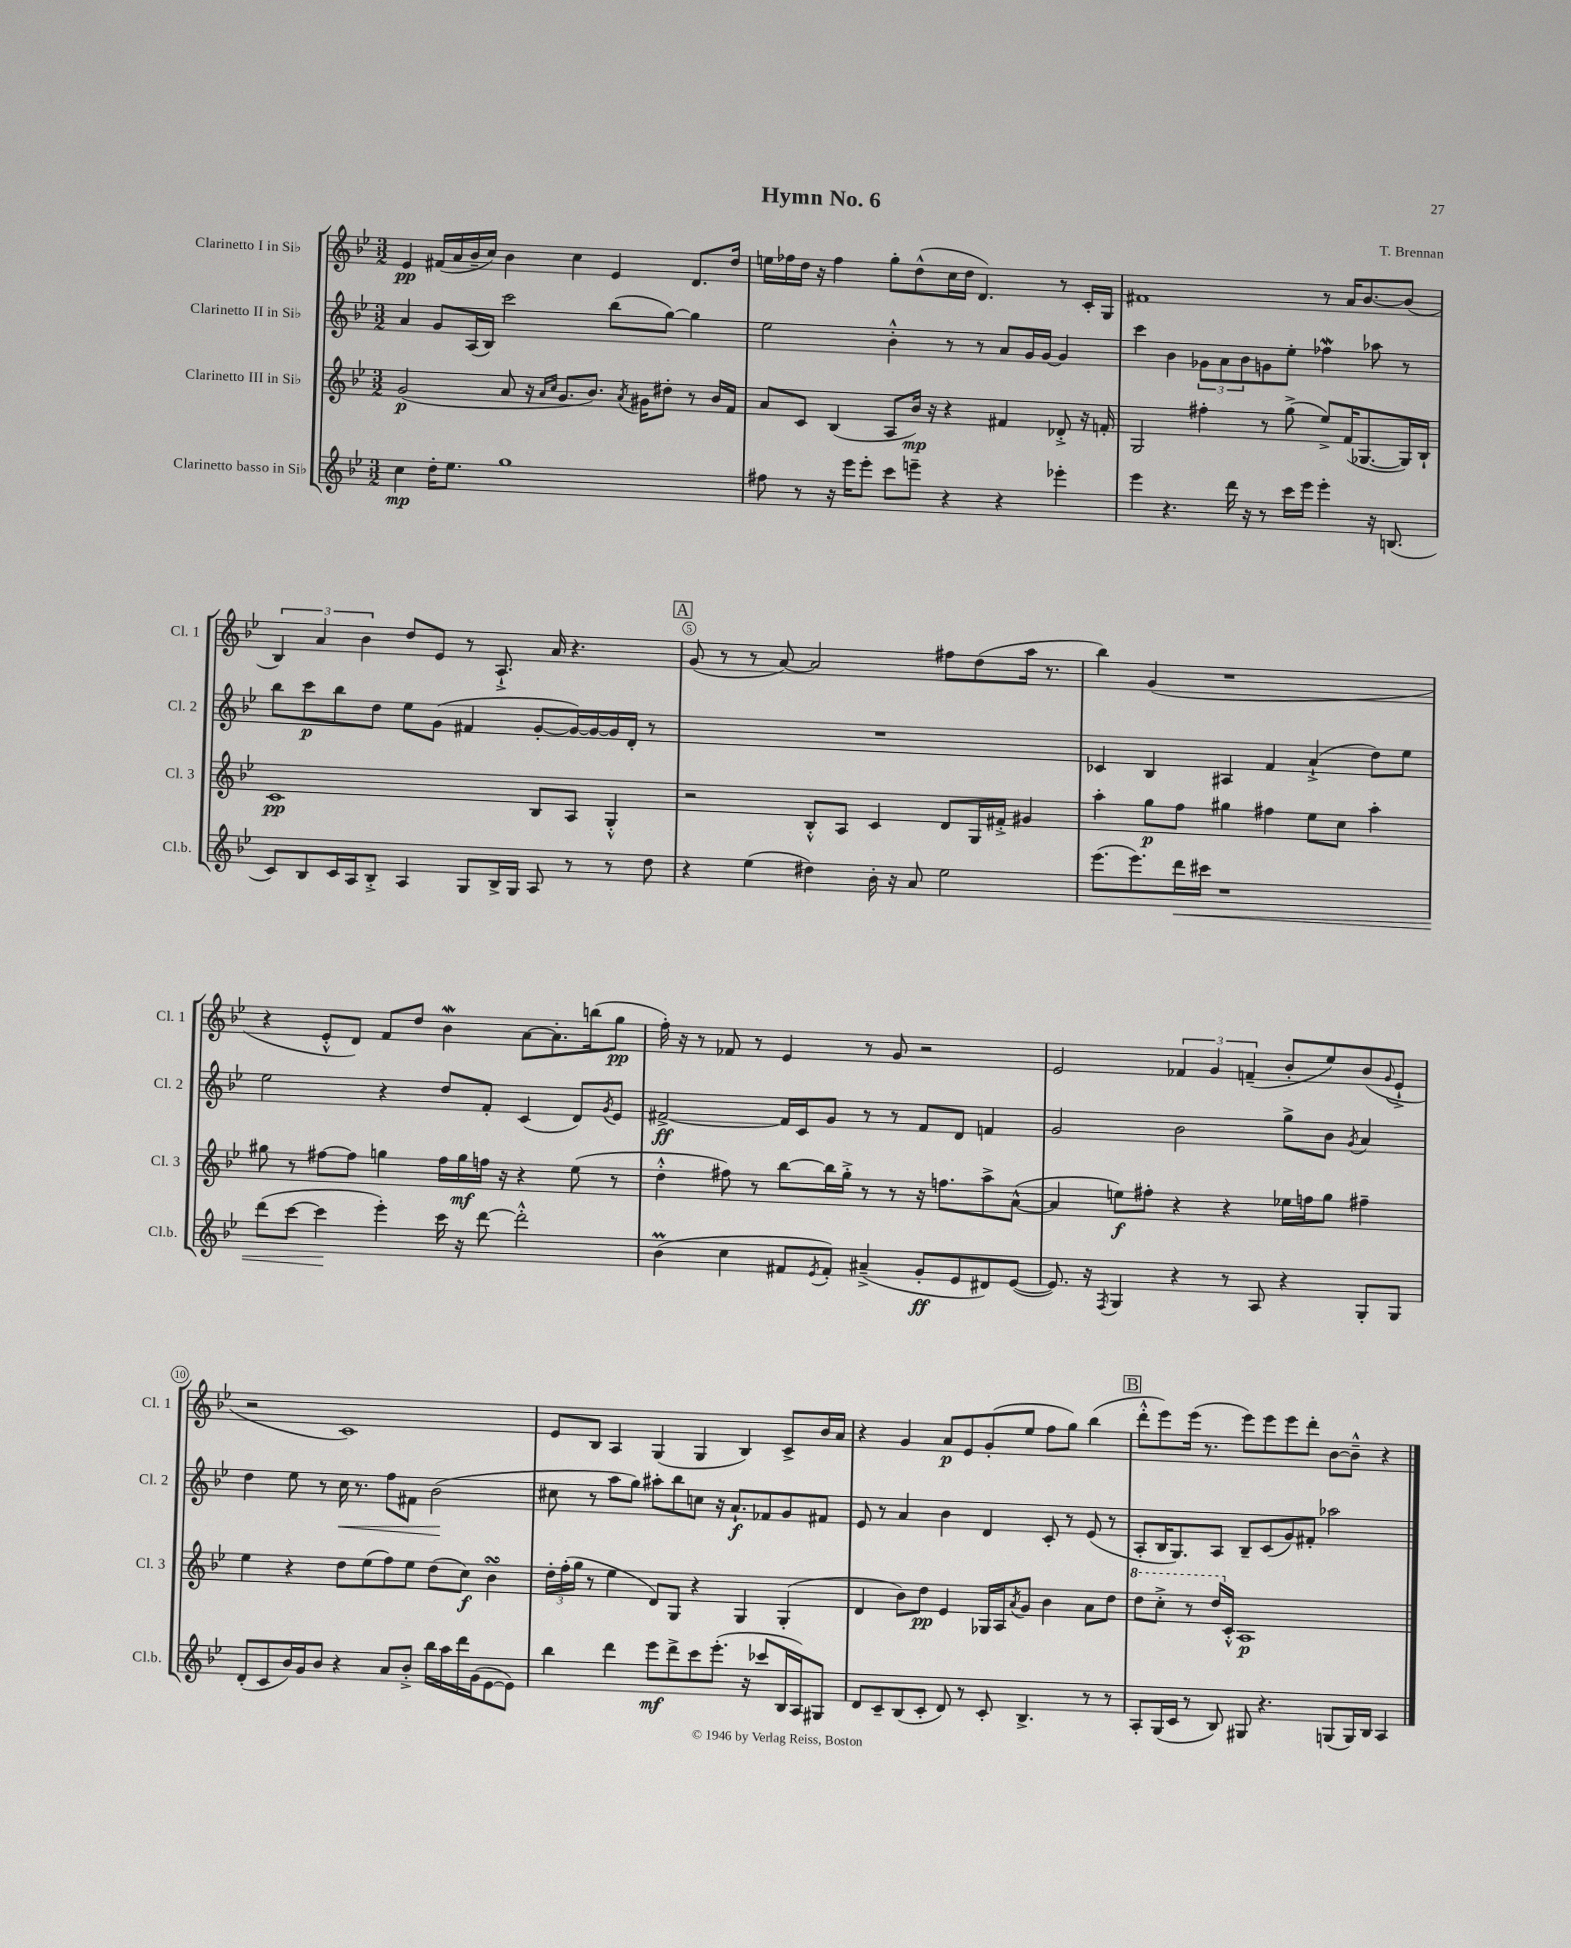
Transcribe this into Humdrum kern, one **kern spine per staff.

**kern	**dynam	**kern	**dynam	**kern	**dynam	**kern	**dynam
*part4	*part4	*part3	*part3	*part2	*part2	*part1	*part1
*staff4	*staff4	*staff3	*staff3	*staff2	*staff2	*staff1	*staff1
*I"Clarinetto basso in Si♭	*	*I"Clarinetto III in Si♭	*	*I"Clarinetto II in Si♭	*	*I"Clarinetto I in Si♭	*
*I'Cl.b.	*	*I'Cl. 3	*	*I'Cl. 2	*	*I'Cl. 1	*
*clefG2	*	*clefG2	*	*clefG2	*	*clefG2	*
*k[b-e-]	*	*k[b-e-]	*	*k[b-e-]	*	*k[b-e-]	*
*M3/2	*	*M3/2	*	*M3/2	*	*M3/2	*
=1	=1	=1	=1	=1	=1	=1	=1
4cc\	mp	(2g/	p	4a/	.	4e-/	pp
16dd'\KL	.	.	.	8g/L	.	(16f#X/LL	.
8.ee-\J	.	.	.	.	.	16a/	.
.	.	.	.	(16A/L	.	16b-~/	.
.	.	.	.	16B-/JJ)	.	16cc/JJ)	.
1gg	.	8a/	.	2ccc\	.	4b-\	.
.	.	16r	.	.	.	.	.
.	.	16qqa/LL	.	.	.	.	.
.	.	16qqcc/JJ	.	.	.	.	.
.	.	8.g/L	.	.	.	.	.
.	.	.	.	.	.	4cc\	.
.	.	8.b-/J)	.	.	.	.	.
.	.	.	.	(8bb-\L	.	4e-/	.
.	.	8qa/	.	.	.	.	.
.	.	16g#X\KL	.	.	.	.	.
.	.	8dd#X'\J	.	[8gg\J)	.	.	.
.	.	8r	.	4gg\]	.	8.d/L	.
.	.	16b-/LL	.	.	.	.	.
.	.	16f/JJ	.	.	.	16dd/Jk	.
=2	=2	=2	=2	=2	=2	=2	=2
8ff#X\	.	8a/L	.	2ee-\	.	16een\LL	.
.	.	.	.	.	.	16ff-X\	.
8r	.	8c/J	.	.	.	16dd\JJ	.
.	.	.	.	.	.	16r	.
16r	.	(4B-/	.	.	.	4ff-\	.
16eee-\KL	.	.	.	.	.	.	.
8eee-'\J	.	.	.	.	.	.	.
8ccc\L	.	8A/L	.	4b-'^^\	.	8gg'\L	.
8eeen~\J	.	16b-/Jk)	mp	.	.	(8dd^^\	.
.	.	16r	.	.	.	.	.
4r	.	4r	.	8r	.	16cc\L	.
.	.	.	.	.	.	16dd\JJ	.
.	.	.	.	8r	.	4.d/)	.
4r	.	4f#X/	.	8a/L	.	.	.
.	.	.	.	16g/L	.	.	.
.	.	.	.	[16g/JJ	.	.	.
4eee-X'\	.	8d-X'^/	.	4g/]	.	8r	.
.	.	16r	.	.	.	16c'/LL	.
.	.	16fn'/	.	.	.	16G/JJ	.
=3	=3	=3	=3	=3	=3	=3	=3
4eee-\	.	2G/	.	4ccc\	.	1f#X	.
4.r	.	.	.	4b-\	.	.	.
.	.	4ff#X'\	.	12g-X\L	.	.	.
.	.	.	.	12a\	.	.	.
16ddd\	.	.	.	.	.	.	.
.	.	.	.	12b-\	.	.	.
16r	.	.	.	.	.	.	.
8r	.	8r	.	8gn\	.	.	.
16ccc\LL	.	(8gg^\	.	8ee-'\J	.	.	.
16eee-\JJ	.	.	.	.	.	.	.
4eee-'\	.	8ee-^/L)	.	4ff-Xw\	.	8r	.
.	.	(16f/K	.	.	.	16a/KL	.
.	.	[8.G-X/	.	.	.	[8.b-/	.
16r	.	.	.	8aa-X\	.	.	.
(8.Bn/	.	.	.	.	.	.	.
.	.	16G-/L])	.	8r	.	(8b-/J]	.
.	.	16B-`/JJ	.	.	.	.	.
!!LO:LB:g=z
=4	=4	=4	=4	=4	=4	=4	=4
8c/L)	.	1c	pp	8bb-\L	.	6B-/)	.
8B-/	.	.	.	8ccc\	p	.	.
.	.	.	.	.	.	6a/	.
16c/L	.	.	.	8bb-\	.	.	.
16A/J	.	.	.	.	.	.	.
.	.	.	.	.	.	6b-\	.
8B-'^/J	.	.	.	8dd\J	.	.	.
4A/	.	.	.	8ee-\L	.	8dd/L	.
.	.	.	.	(8g\J	.	8e-/J	.
8G/L	.	.	.	4f#X/	.	8r	.
16B-^/L	.	.	.	.	.	8.A`^/	.
16G/JJ	.	.	.	.	.	.	.
8A/	.	8B-/L	.	[8g'/L	.	.	.
.	.	.	.	.	.	16a/	.
8r	.	8A/J	.	16g/L_)	.	4.r	.
.	.	.	.	16g/_	.	.	.
8r	.	4G'^^/	.	16g/]	.	.	.
.	.	.	.	16d'/JJ	.	.	.
8dd\	.	.	.	8r	.	.	.
!!LO:REH:place=s1:t=A
=5	=5	=5	=5	=5	=5	=5	=5
4r	.	2r	.	1.r	.	(8g/	.
.	.	.	.	.	.	8r	.
(4ee-\	.	.	.	.	.	8r	.
.	.	.	.	.	.	[8a/)	.
4dd#X\)	.	8B-'^^/L	.	.	.	2a/]	.
.	.	8A/J	.	.	.	.	.
16b-'\	.	4c/	.	.	.	.	.
16r	.	.	.	.	.	.	.
8a/	.	.	.	.	.	.	.
2ee-\	.	8d/L	.	.	.	8ff#X\L	.
.	.	16G/L	.	.	.	(8dd\	.
.	.	16f#X'^/JJ	.	.	.	.	.
.	.	4g#X/	.	.	.	16aa\Jk	.
.	.	.	.	.	.	8.r	.
=6	=6	=6	=6	=6	=6	=6	=6
(8.eee-\L	.	4aa'\	.	4c-X/	.	4bb-\)	.
8.eee-\)	.	.	.	.	.	.	.
.	.	8gg\L	p	4B-/	.	(4g/	.
!	!LO:HP:b	!	!	!	!	!	!
16ddd\L	<	8ff\J	.	.	.	.	.
16ccc#X\JJ	.	.	.	.	.	.	.
1r	.	4gg#X\	.	4A#X/	.	1r	.
.	.	4ff#X\	.	4f/	.	.	.
.	.	8ee-\L	.	(4a`^/	.	.	.
.	.	8cc\J	.	.	.	.	.
.	.	4aa'\	.	8dd\L)	.	.	.
.	.	.	.	8ee-\J	.	.	.
!!LO:LB:g=z
=7	=7	=7	=7	=7	=7	=7	=7
(8ddd\L	.	8gg#X\	.	2ee-\	.	4r	.
[8ccc\J	.	8r	.	.	.	.	.
4ccc\]	.	[8ff#X\L	.	.	.	8e-'^^/L	.
.	.	8ff#\J]	.	.	.	8d/J)	.
4eee-'\)	[	4ggn\	.	4r	.	8f/L	.
.	.	.	.	.	.	8dd/J	.
16ccc\	.	16ff#\LL	.	8dd/L	.	4b-w\	.
16r	.	16gg\	mf	.	.	.	.
[8ddd\	.	16ffn\JJ	.	8f'/J	.	.	.
.	.	16r	.	.	.	.	.
2ddd'^^\]	.	4r	.	(4c/	.	[8a\L	.
.	.	.	.	.	.	8.a'\]	.
.	.	(8ee-\	.	8d/L)	.	.	.
.	.	.	.	.	.	(16bbn\k	.
.	.	.	.	8qg/	.	.	.
.	.	8r	.	8e-/J	.	8gg\J	pp
=8	=8	=8	=8	=8	=8	=8	=8
(4b-M\	.	4dd'^^\	.	[2f#X^/	ff	16ff'\)	.
.	.	.	.	.	.	16r	.
.	.	.	.	.	.	8r	.
4cc\	.	8ff#X\)	.	.	.	8f-X/	.
.	.	8r	.	.	.	8r	.
8f#X/L	.	[8bb-\L	.	16f#/LL]	.	4e-/	.
.	.	.	.	16c/J	.	.	.
8qe-/	.	.	.	.	.	.	.
8f#'/J)	.	16bb-\L]	.	8g/J	.	.	.
.	.	16gg'^\JJ	.	.	.	.	.
(4a#X~^/	.	8r	.	8r	.	8r	.
.	.	8r	.	8r	.	8g/	.
8g'/L	ff	16r	.	8f#/L	.	2r	.
.	.	8.ffn\L	.	.	.	.	.
8e-/	.	.	.	8d/J	.	.	.
8d#X/)	.	8aa^\	.	4fn/	.	.	.
([8e-/J	.	([8a^^\J	.	.	.	.	.
=9	=9	=9	=9	=9	=9	=9	=9
8.e-/])	.	4a/]	.	2g/	.	2e-/	.
16r	.	.	.	.	.	.	.
8qF/	.	.	.	.	.	.	.
4G/	.	8een\L)	f	.	.	.	.
.	.	8ff#X'\J	.	.	.	.	.
4r	.	4r	.	2b-\	.	6f-X/	.
.	.	.	.	.	.	6g/	.
8r	.	4r	.	.	.	.	.
.	.	.	.	.	.	(6fn~/	.
8A/	.	.	.	.	.	.	.
4r	.	16ee-X\LL	.	8gg^\L	.	8b-'/L	.
.	.	16ffn\J	.	.	.	.	.
.	.	8gg\J	.	8b-\J	.	8ee-/)	.
.	.	.	.	8qg/	.	.	.
8G'/L	.	4ff#X~\	.	4a/	.	(8b-/	.
.	.	.	.	.	.	8qqg/	.
8G/J	.	.	.	.	.	8e-`^/J	.
!!LO:LB:g=z
=10	=10	=10	=10	=10	=10	=10	=10
(8d'/L	.	4ee-\	.	4dd\	.	2r	.
8c/	.	.	.	.	.	.	.
16b-/L)	.	4r	.	8ee-\	.	.	.
16g/J	.	.	.	.	.	.	.
8b-/J	.	.	.	8r	.	.	.
!	!	!	!	!	!LO:HP:b	!	!
4r	.	8dd\L	.	16cc\	<	1c)	.
.	.	.	.	8.r	.	.	.
.	.	(8ee-\	.	.	.	.	.
8a/L	.	8ff\)	.	8ff\L	.	.	.
8b-'^/J	.	8ee-\J	.	8f#X\J	.	.	.
16bb-\LL	.	(8dd\L	.	(2b-\	.	.	.
16aa\	.	.	.	.	.	.	.
16ddd\	.	8cc\J)	f	.	.	.	.
(16g\J	.	.	.	.	.	.	.
[8e-\	.	4b-sSSs\	.	.	.	.	.
8e-\J])	.	.	.	.	.	.	.
.	.	.	.	.	[	.	.
=11	=11	=11	=11	=11	=11	=11	=11
4bb-\	.	24dd'\LL	.	8cc#X\	.	8e-/L	.
.	.	(24ff'\	.	.	.	.	.
.	.	24gg\JJ	.	.	.	.	.
.	.	8r	.	8r	.	8B-/J	.
4ddd\	.	4ee-\	.	8aa\L	.	4A/	.
.	.	.	.	8gg\J)	.	.	.
8eee-\L	mf	8d/L)	.	8aa#X'\L	.	(4G/	.
8ddd^\	.	8G/J	.	8bb-\	.	.	.
8ccc\	.	4r	.	8ccn\J	.	4G/	.
(8.eee-'\J	.	.	.	16r	.	.	.
.	.	.	.	8.a`/L	f	.	.
.	.	4G/	.	.	.	4B-/)	.
16r	.	.	.	.	.	.	.
8ccc-X/L	.	.	.	8f-X/	.	.	.
16B-/L	.	(4G'/	.	8g/	.	8c^/L	.
16A/J)	.	.	.	.	.	.	.
8G#X/J	.	.	.	8f#X/J	.	16b-/L	.
.	.	.	.	.	.	16a/JJ	.
=12	=12	=12	=12	=12	=12	=12	=12
8d/L	.	4d/	.	8e-/	.	4r	.
8c~/	.	.	.	8r	.	.	.
(8B-/	.	8b-\L)	.	4a/	.	4g/	.
8c'/J	.	8dd\J	pp	.	.	.	.
8d/)	.	4e-/	.	4b-\	.	8a/L	p
8r	.	.	.	.	.	8e-/	.
8c'/	.	16G-X/LL	.	4d/	.	(8g'/	.
.	.	16A/J	.	.	.	.	.
.	.	8qa/	.	.	.	.	.
4.B-^/	.	8g/J	.	.	.	8ee-/J	.
.	.	4b-\	.	8c'/	.	8ff\L	.
.	.	.	.	8r	.	8gg\J)	.
8r	.	8a\L	.	(8e-/	.	(4bb-\	.
8r	.	8dd\J	.	8r	.	.	.
!!LO:REH:place=s1:t=B
=13	=13	=13	=13	=13	=13	=13	=13
*	*	*8va	*	*	*	*	*
8A'/L	.	8ddd\L	.	8A'/L	.	8ddd'^^\L	.
(16G/L	.	8ccc'^\J	.	16B-/K	.	8eee-\)	.
16c/JJ	.	.	.	8.G/)	.	.	.
8r	.	8r	.	.	.	(16eee-\Jk	.
.	.	.	.	.	.	8.r	.
8B-/)	.	16ddd/LL	.	8A/J	.	.	.
*	*	*X8va	*	*	*	*	*
.	.	16c'^^/JJ	.	.	.	.	.
8G#X/	.	1A	p	8B-~/L	.	8eee-\L)	.
4.r	.	.	.	(8c/	.	8eee-\	.
.	.	.	.	8g/)	.	8eee-\	.
.	.	.	.	8f#X'/J	.	8ddd'\J	.
(8Gn/L	.	.	.	2aa-X\	.	[8b-\L	.
16G/L)	.	.	.	.	.	8b-~^^\J]	.
16B-/JJ	.	.	.	.	.	.	.
4A/	.	.	.	.	.	4r	.
==	==	==	==	==	==	==	==
*-	*-	*-	*-	*-	*-	*-	*-
